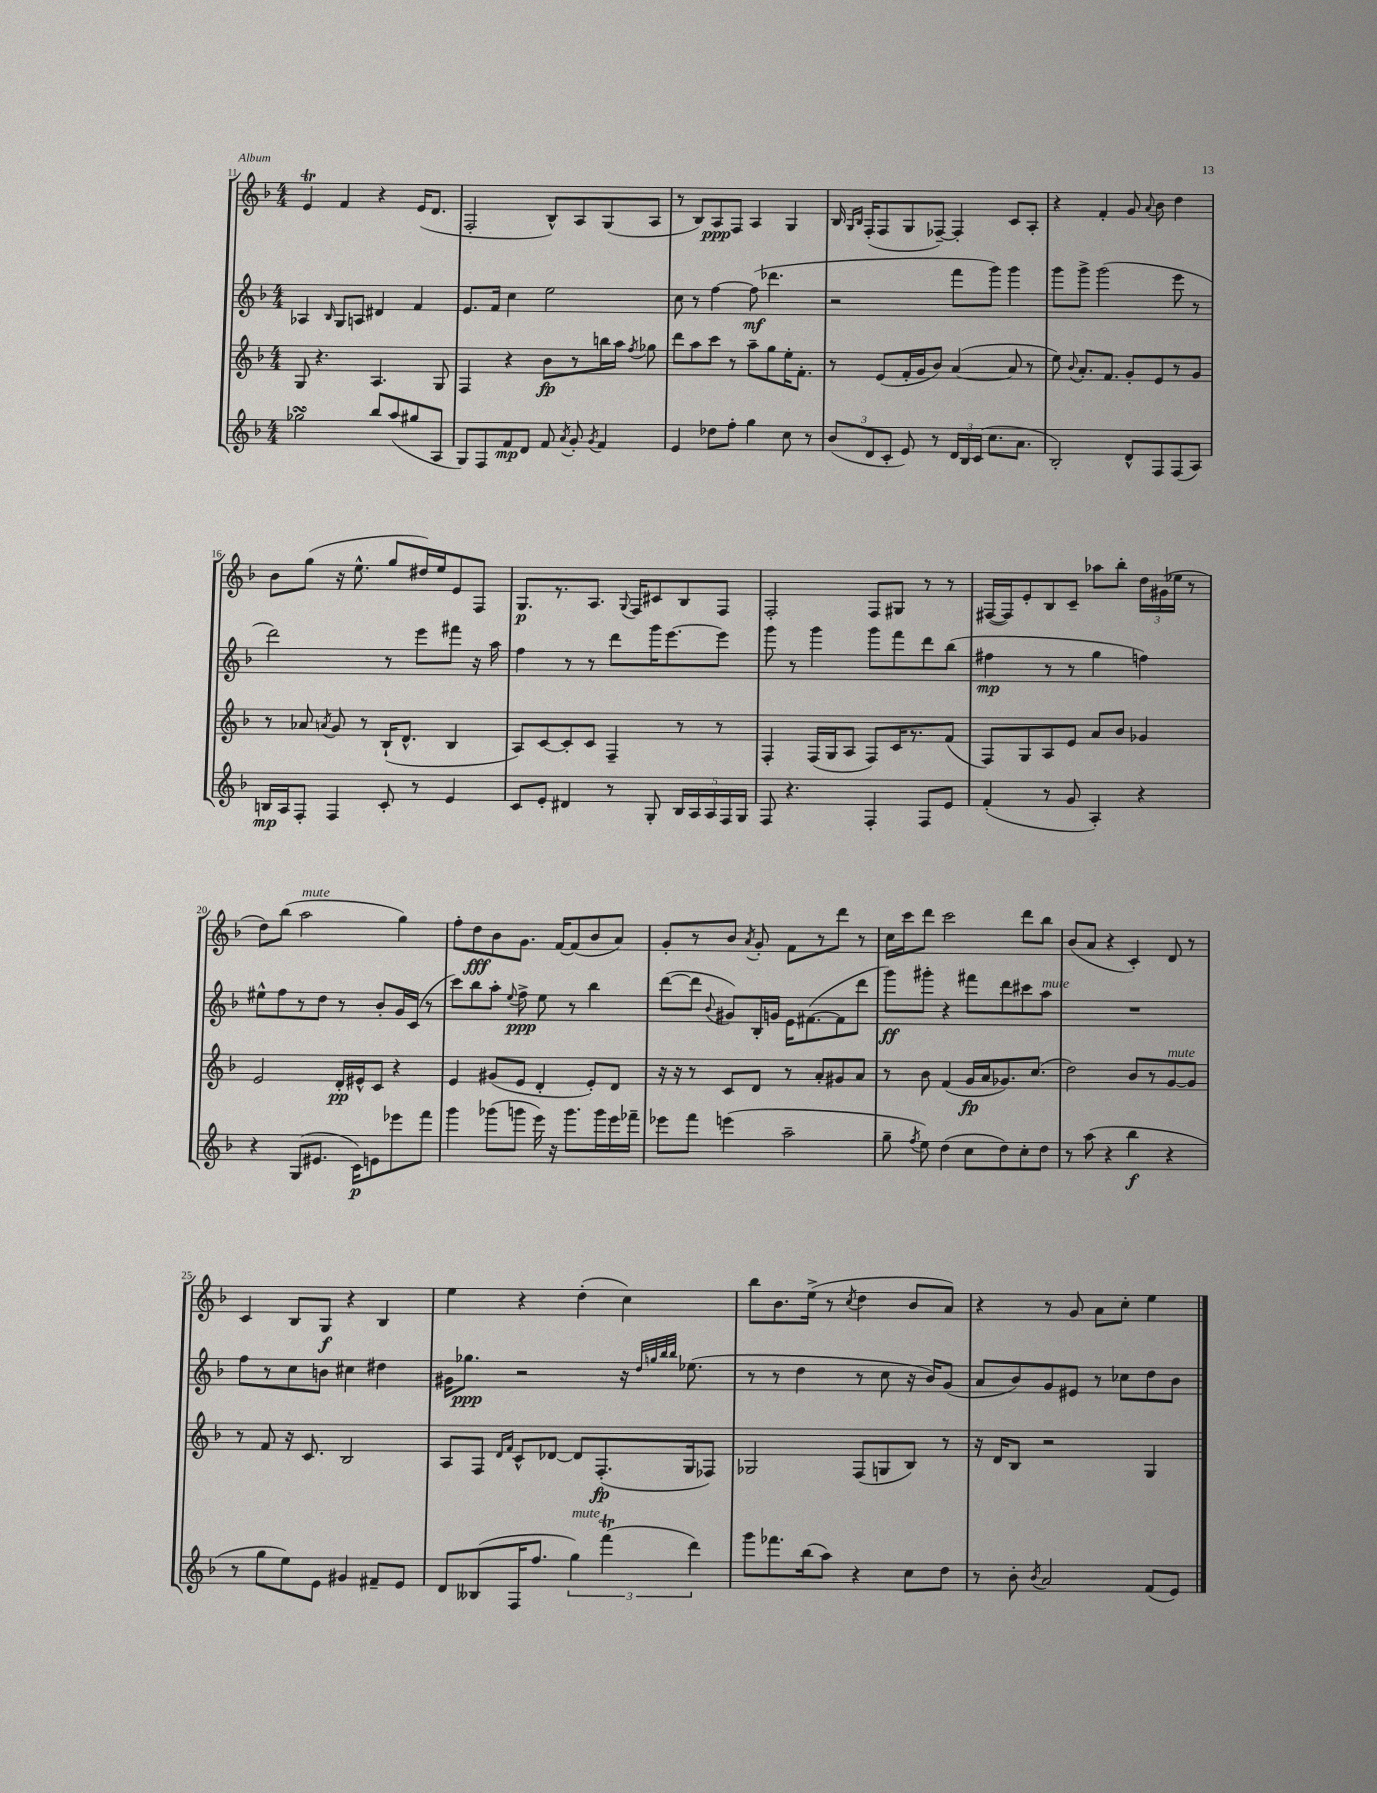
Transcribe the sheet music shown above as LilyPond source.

<<
\new StaffGroup <<
\new Staff = "s0" {
    \clef treble \key f \major \numericTimeSignature \time 4/4
    \autoBeamOff e'4\trill f'4 r4 e'16[( d'8.] |
    f2-. bes8[-^) a8 g8( a8] |
    r8 bes8[) a8\ppp f8] a4 g4 |
    bes16 \grace { g16[ bes16] } f16[-.( f8 g8 fes8]~--) fes4-. c'8[ a8]-. |
    r4 f'4-. g'8 \appoggiatura { a'8 } bes'8 d''4 |
    bes'8[ g''8]( r16 e''8.-^ g''8[ dis''16) e''16 e'8 f8] |
    g8.[\p r8. a8.] \appoggiatura { g8 } f16[ cis'8 bes8 f8] |
    f2-. f8[ gis8] r8 r8 |
    fis16[~( fis16) e'8-. bes8 c'8]-- aes''8[ bes''8]-. \tuplet 3/2 { d''16[ gis'16( ees''16] } r8 |
    d''8[) bes''8]( a''2^\markup { \italic "mute" } g''4) |
    f''8[-. d''8\fff bes'8 g'8.] f'16[~ f'8( bes'8 a'8]) |
    g'8[-. r8 bes'8] \acciaccatura { a'8 } g'8-. f'8[ r8 d'''8] r8 |
    c''16[ c'''16 d'''8] c'''2 d'''8[ bes''8] |
    bes'8[( a'8] r4 c'4-.) d'8 r8 |
    c'4 bes8[ g8]\f r4 bes4 |
    e''4 r4 d''4-.( c''4) |
    bes''8[ bes'8. e''16]->( r8 \acciaccatura { c''8 } d''4 bes'8[ a'8]) |
    r4 r8 g'8 a'8[ c''8]-. e''4 \bar "|." |
}
\new Staff = "s1" {
    \clef treble \key f \major \numericTimeSignature \time 4/4
    \autoBeamOff aes4 \grace { bes16 } g8[ a8] dis'4 f'4 |
    e'8.[ f'16] c''4 e''2 |
    c''8 r8 f''4~ f''8\mf( des'''4. |
    r2 f'''8[ g'''8]) g'''4 |
    g'''8[ g'''8]-> g'''2( e'''8 r8 |
    d'''2) r8 e'''8[ fis'''8] r16 a''16 |
    f''4 r8 r8 d'''8[ g'''16 e'''8.~ e'''8] |
    g'''8 r8 g'''4 g'''8[ f'''8 d'''8 bes''8]( |
    fis''4\mp r8 r8 g''4 f''4) |
    eis''8[-^ f''8 r8 d''8] r8 bes'8[-. g'16 c'16]( r8 |
    c'''8[) bes''8 a''8]-. \appoggiatura { e''8 } f''8->\ppp e''8 r8 bes''4 |
    d'''8[~( d'''8] \appoggiatura { bes'8 } gis'8[) bes16-. g'16] e'16[ fis'8.~( fis'8 d'''8] |
    g'''8[\ff) gis'''8]-. r4 fis'''8[ d'''8 cis'''8 a''8]^\markup { \italic "mute" } |
    R1 |
    f''8[ r8 c''8 b'8] cis''4 dis''4 |
    gis'16[ ges''8.]\ppp r2 r16 \grace { d''32[ g''32 bes''32 bes''32] } ees''8.( |
    r8 r8 d''4 r8 c''8 r16 bes'16[) g'8]( |
    a'8[ bes'8) g'8 eis'8] r8 ces''8[ d''8 bes'8] \bar "|." |
}
\new Staff = "s2" {
    \clef treble \key f \major \numericTimeSignature \time 4/4
    \autoBeamOff g8 r4. a4. g8 |
    f4 r4 bes'8[\fp r8 b''16 a''16] \acciaccatura { f''8 } ges''8 |
    d'''8[ a''8 c'''8] r8 a''8[-- g''8 e''16-. f'8.]-. |
    r8 e'8[( f'16-. g'16 bes'8]) a'4~( a'8 r8 |
    e''8) \appoggiatura { bes'8 } a'8.[-. f'8.] g'8[-. e'8 r8 g'8] |
    r8 aes'8 \acciaccatura { a'8 } g'8 r8 bes16[-!( d'8.]-^ bes4 |
    a8[) c'8~ c'8-. c'8] f4-- r8 r8 |
    f4-. f16[( g16 a8] f8[) c'16 r8. f'8]( |
    f8[) g8 a8 e'8] a'8[ bes'8] ges'4 |
    e'2 d'16[-.\pp eis'16-^ c'8] r4 |
    e'4 gis'8[( e'8] d'4-. e'8[-.) d'8] |
    r16 r16 r8 c'8[ d'8] r8 a'8[-. gis'8 a'8] |
    r8 bes'8 f'4( g'16[\fp a'16 ges'8.) c''8.]( |
    d''2) bes'8[ r8 g'8~^\markup { \italic "mute" } g'8] |
    r8 f'8 r16 c'8. bes2 |
    a8[ f8] \grace { d'16[ f'16] } c'8[-^ des'8]~ des'8[ f8.-.\fp( g16 fes8]) |
    ges2 f8[( g8 bes8]) r8 |
    r16 d'16[ bes8] r2 g4 \bar "|." |
}
\new Staff = "s3" {
    \clef treble \key f \major \numericTimeSignature \time 4/4
    \autoBeamOff ges''2\turn bes''8[ a''8( gis''8 a8] |
    g8[) f8 f'8\mp d'8] f'8 \acciaccatura { a'8 } g'8-. \acciaccatura { g'8 } f'4 |
    e'4 des''8[ f''8]-. g''4 c''8 r8 |
    \tuplet 3/2 { bes'8[( d'8 c'8]-. } e'8) r8 \tuplet 3/2 { d'16[ bes16 c'16]( } c''8.[ a'8.] |
    bes2-.) d'8[-^ f8 f8( a8]) |
    b16[\mp a16 f8]-. f4 c'8-. r8 e'4 |
    c'8[ e'8]-. dis'4 r8 g8-. \tuplet 5/4 { bes16[ a16 a16 f16 g16] } |
    f8 r4. f4-. f8[ e'8] |
    f'4-.( r8 g'8 a4-.) r4 |
    r4 g8[( eis'8.] c'16[\p) e'8 ees'''8 f'''8] |
    g'''4 ges'''8[( g'''8] e'''16) r16 g'''8.[ g'''16 e'''16 fes'''16]-- |
    ees'''8[ f'''8] e'''4( a''2-- |
    g''8-- \acciaccatura { f''8 } e''8) d''4( c''8[ d''8) c''8-. d''8] |
    r8 a''8( r4 bes''4\f r4 |
    r8 g''8[ e''8) e'8] gis'4 fis'8[-- e'8] |
    d'8[ beses8( f16 f''8.] \tuplet 3/2 { g''4^\markup { \italic "mute" }) f'''4\trill( d'''4) } |
    g'''8[ fes'''8. bes''16( a''8]) r4 c''8[ d''8] |
    r8 bes'8-. \acciaccatura { bes'8 } a'2 f'8[( e'8]) \bar "|." |
}
>>
>>
\layout { \context { \Score currentBarNumber = #11 } }
